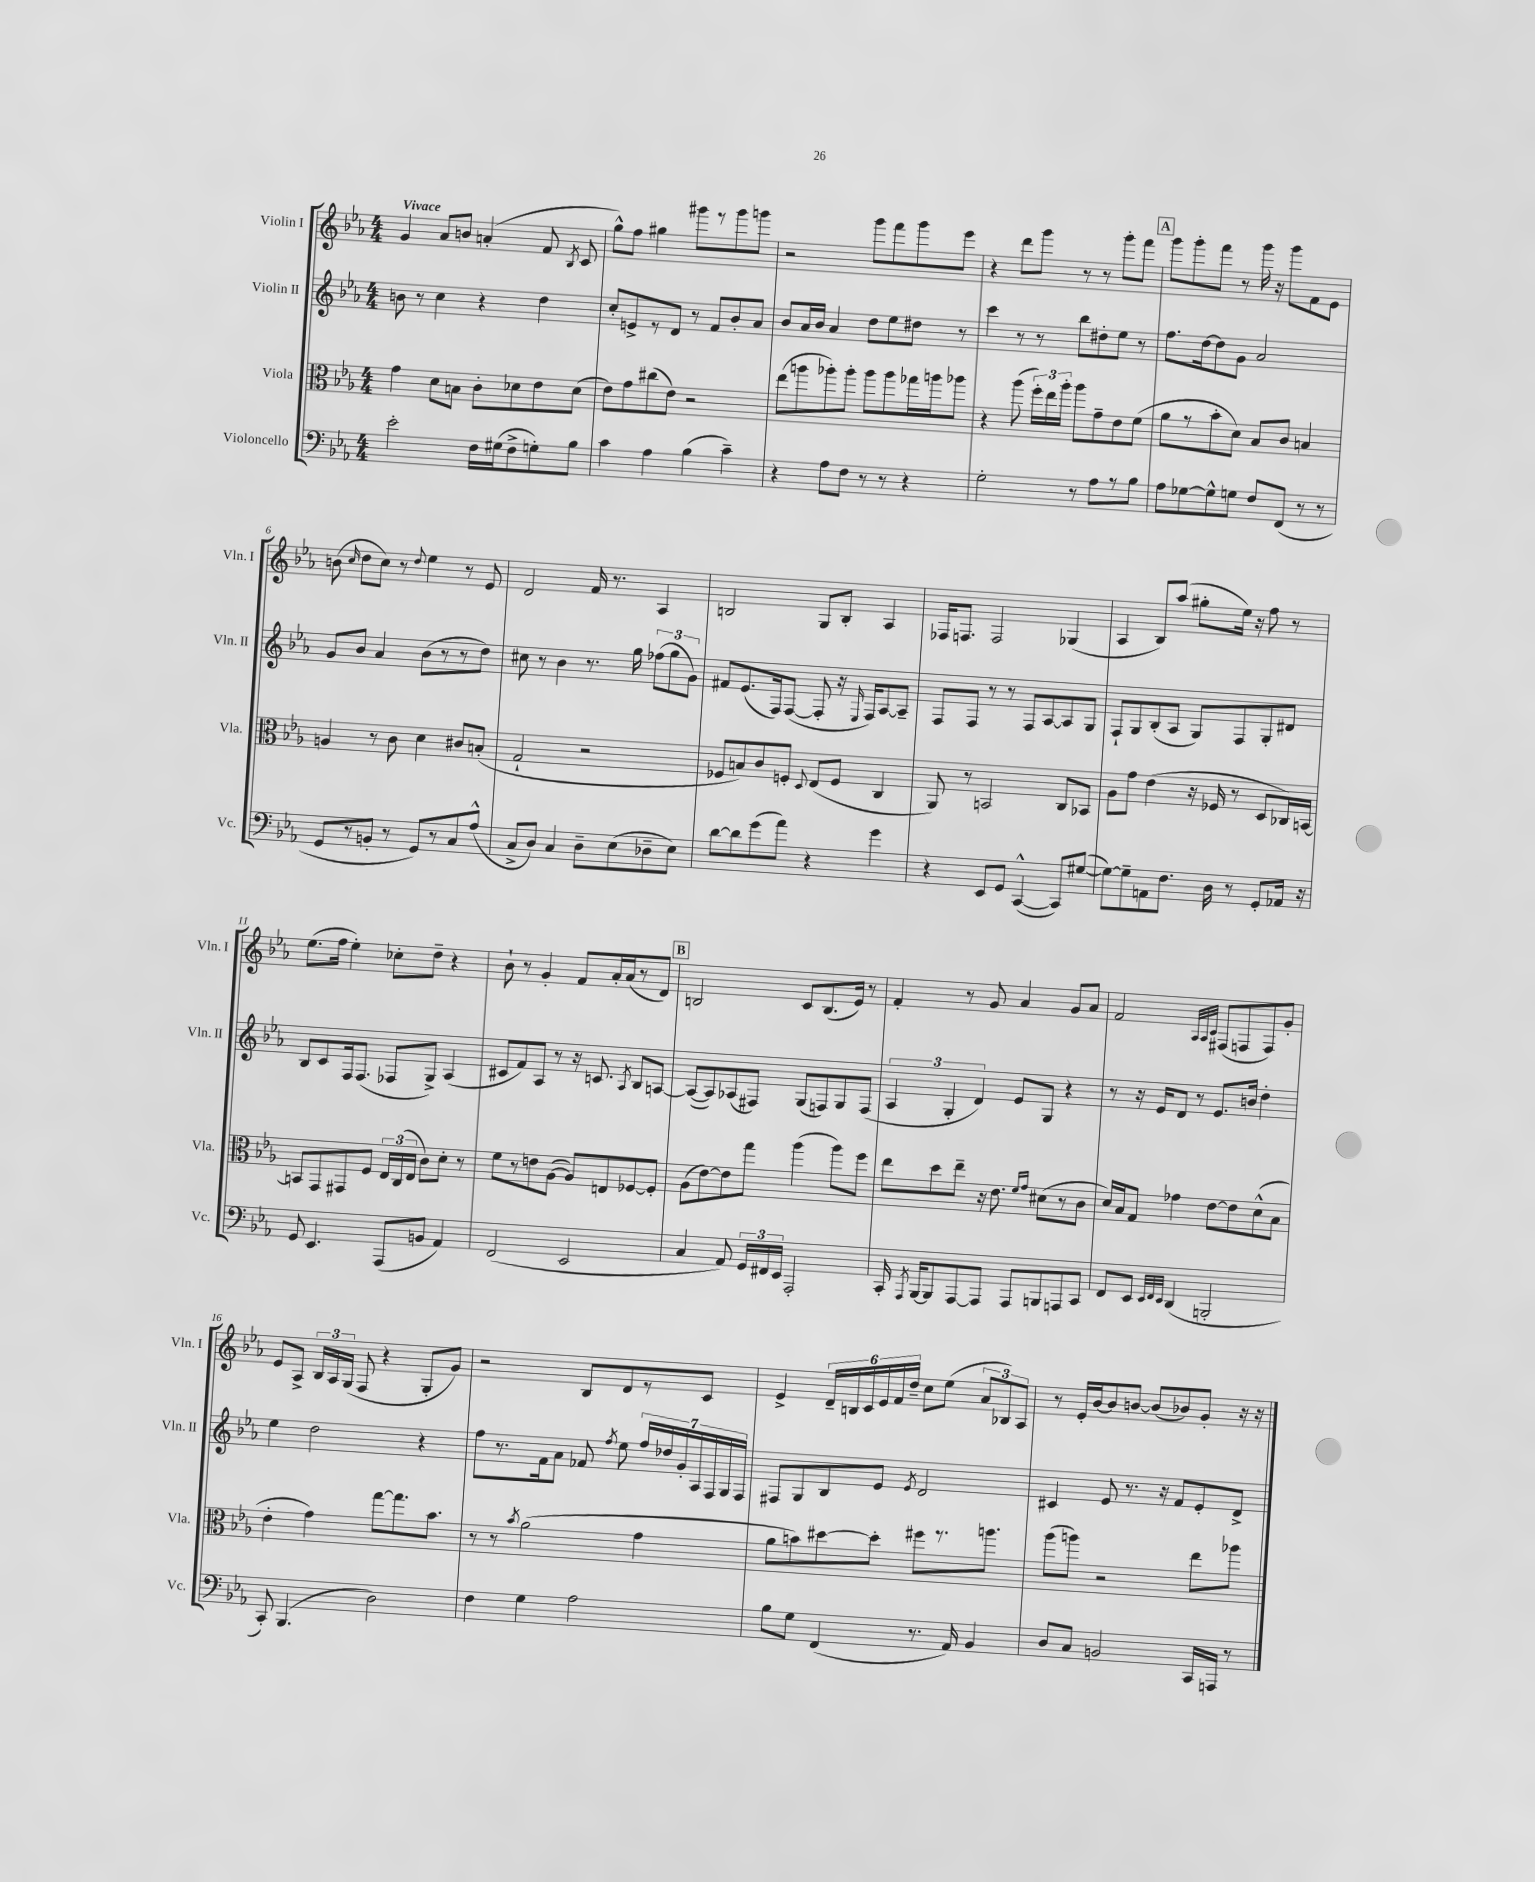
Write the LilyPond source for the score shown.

<<
\new StaffGroup <<
\new Staff = "s0" \with { instrumentName = "Violin I" shortInstrumentName = "Vln. I" } {
    \clef treble \key ees \major \numericTimeSignature \time 4/4 \tempo "Vivace"
    \autoBeamOff g'4 aes'8[ b'8] a'4-.( f'8 \acciaccatura { bes8 } c'8 |
    g''8[-^) f''8] gis''4 gis'''8[ r8 gis'''8 g'''8] |
    r2 g'''8[ f'''8 g'''8 ees'''8] |
    r4 d'''8[ g'''8] r8 r8 g'''8[-. f'''8] |
    \mark \markup { \box "A" } g'''8[ g'''8-. f'''8] r8 g'''16 r16 g'''8[ f'8 ees'8] |
    b'8( \grace { c''16 } d''8[ c''8]) r8 \appoggiatura { d''8 } ees''4 r8 ees'8 |
    d'2 f'16 r8. aes4 |
    b2 g8[ b8]-. aes4 |
    fes16[ f8.] f2 ges4( |
    aes4 bes8[) aes''8]( gis''8[-. ees''16]) r16 f''8 r8 |
    ees''8.[( f''16] ees''4-.) ces''8[-. d''8]-- r4 |
    bes'8-! r8 g'4-. f'8[ aes'16-. aes'16( r8 d'8]) |
    \mark \markup { \box "B" } b2 c'8[ b8.( ees'16]) r8 |
    f'4-. r8 g'8 aes'4 g'8[ aes'8] |
    f'2 \grace { aes32[ aes32 c'32] } fis8[( f8 f8) g'8]-. |
    ees'8[ aes8]-> \tuplet 3/2 { bes16[ aes16 g16]( } f8 r4 g8[-. g'8]) |
    r2 bes8[ d'8 r8 c'8] |
    ees'4-> \tuplet 6/4 { d'16[-- b16 c'16 ees'16 f'16 d''16]-- } c''8[ ees''8]( \tuplet 3/2 { aes'8[ bes8) aes8] } |
    r8 ees'16[-. bes'16~ bes'8 b'8]~ b'8[( bes'8) g'8]-. r16 r16 \bar "|." |
}
\new Staff = "s1" \with { instrumentName = "Violin II" shortInstrumentName = "Vln. II" } {
    \clef treble \key ees \major \numericTimeSignature \time 4/4
    \autoBeamOff b'8 r8 c''4 r4 d''4 |
    c''8[-. e'8-> r8 d'8] r8 f'8[ bes'8-. aes'8] |
    bes'8[ aes'16 bes'16] aes'4 d''8[ ees''8 dis''8] r8 |
    c'''4 r8 r8 bes''8[ dis''8-. ees''8] r8 |
    \mark \markup { \box "A" } f''8.[ d''16~ d''8 g'8] aes'2 |
    g'8[ bes'8] aes'4 bes'8[( r8 r8 d''8]) |
    cis''8 r8 bes'4 r8. g''16 \tuplet 3/2 { fes''8[( g''8 g'8]) } |
    fis'8[ ees'8.( f16) f8]~( f8-. r16 \grace { ees16 } f16[) aes8~ aes8]-- |
    f8[ f8] r8 r8 f8[ aes8~ aes8 g8] |
    f8[-! g8 bes8-.( aes8] g8[) f8 g8-. dis'8] |
    bes8[ c'8 f16 f8.]( fes8[ g8]->) aes4( |
    cis'8[ f'8) aes8] r8 r16 c'8. \acciaccatura { aes8 } bes8[ a8]~ |
    \mark \markup { \box "B" } a8[~( a8) aes8( fis8]) g8[( f8) g8 f8]( |
    \tuplet 3/2 { aes4 g4-. d'4) } ees'8[ g8] r4 |
    r8 r16 ees'16[ d'8] r8 ees'8.[ b'16] d''4-. |
    ees''4 d''2 r4 |
    f''8[ r8. f'16 aes'8] fes'8 \acciaccatura { f''8 } ees''8 \tuplet 7/4 { f''16[ des''16 g'16-. aes16 f16 g16 f16] } |
    fis8[ g8 bes8 ees'8] \acciaccatura { ees'8 } d'2 |
    cis'4 ees'8 r8. r16 f'8[ ees'8-. d'8]-> \bar "|." |
}
\new Staff = "s2" \with { instrumentName = "Viola" shortInstrumentName = "Vla." } {
    \clef alto \key ees \major \numericTimeSignature \time 4/4
    \autoBeamOff g'4 d'8[ b8] c'8[-. des'8 ees'8 des'8]( |
    ees'8[) g'8 cis''8( ees'8]) r2 |
    ees''8[( a''8 aes''8-.) aes''8]-. aes''8[ aes''8 ges''16 a''16 aes''8] |
    r4 aes''8( \tuplet 3/2 { f''16[-.) ees''16 aes''16]-. } aes''8[ g'8-- ees'8 f'8]( |
    \mark \markup { \box "A" } aes'8[ r8 bes'8-. d'8]) bes8[ c'8] b4 |
    a4 r8 c'8 d'4 cis'8[ b8]-.( |
    g2-! r2 |
    fes8[ b8) c'8 f8]-. \appoggiatura { d8 } ees8[( f8] c4 |
    aes,8) r8 b,2 c8[ bes,8] |
    aes8[ g'8] ees'4( r16 fes16 r8 d8[ ces16) b,16]~ |
    b,8[ g,8 gis,8 f8] \tuplet 3/2 { ees16[ c16( ees16] } c'8[) d'8]-. r8 |
    f'8[ r8 e'8 aes8]~( aes8[) e8 fes8~ fes8]-. |
    \mark \markup { \box "B" } aes8[( ees'8~) ees'8 g''8] aes''4( aes''8[) f''8] |
    ees''8[ d''8 ees''8]-- r16 ees'8. \grace { f'16[ g'16] } dis'8[( r8 c'8] |
    d'16[) bes16 g8] ges'4 ees'8[~ ees'8 d'8-^( bes8] |
    ees'4-. g'4) g''8[~ g''8. bes'8.] |
    r8 r8 \acciaccatura { bes'8 } aes'2( g'4 |
    aes'8[ b'8) dis''8~ dis''8]-. fis''8[ r8. a''8.] |
    aes''8[( a''8]) r2 ees''8[ aes''8] \bar "|." |
}
\new Staff = "s3" \with { instrumentName = "Violoncello" shortInstrumentName = "Vc." } {
    \clef bass \key ees \major \numericTimeSignature \time 4/4
    \autoBeamOff ees'2-. f16[ gis16( f8-> g8-.) bes8] |
    c'4 aes4 bes4( c'4--) |
    r4 aes8[ f8] r8 r8 r4 |
    g2-. r8 aes8[ r8 bes8] |
    \mark \markup { \box "A" } aes8[ ges8~ ges8-^ g8] f8[ f,8]( r8 r8 |
    g,8[ r8 b,8]-. r8 g,8[) r8 c8 aes8]-^( |
    c8[-> d8]) c4 d8[-- ees8( des8-- ees8]) |
    d'8[~ d'8 g'8( aes'8]) r4 g'4 |
    r4 ees,8[ g,8] c,4~-^( c,8[) gis8]~( |
    gis8[~) gis8-- a,8 f8.] d16 r8 g,8[-. aes,16] r16 |
    g,8 ees,4. aes,,8[( b,8] aes,4) |
    f,2( ees,2 |
    \mark \markup { \box "B" } c4 aes,8) \tuplet 3/2 { g,16[ fis,16 ees,16] } aes,,2-. |
    c,16-. \acciaccatura { aes,,8 } bes,,16[~ bes,,8 aes,,8~ aes,,8] aes,,8[ b,,8 a,,8 c,8] |
    f,8[ ees,8] \grace { ees,32[ f,32 ees,32] } d,4( b,,2-. |
    c,8-.) bes,,4.( d2) |
    f4 g4 aes2 |
    bes8[ g8] f,4( r8. aes,16) bes,4 |
    d8[ c8] b,2 c,16[ a,,16] r8 \bar "|." |
}
>>
>>
